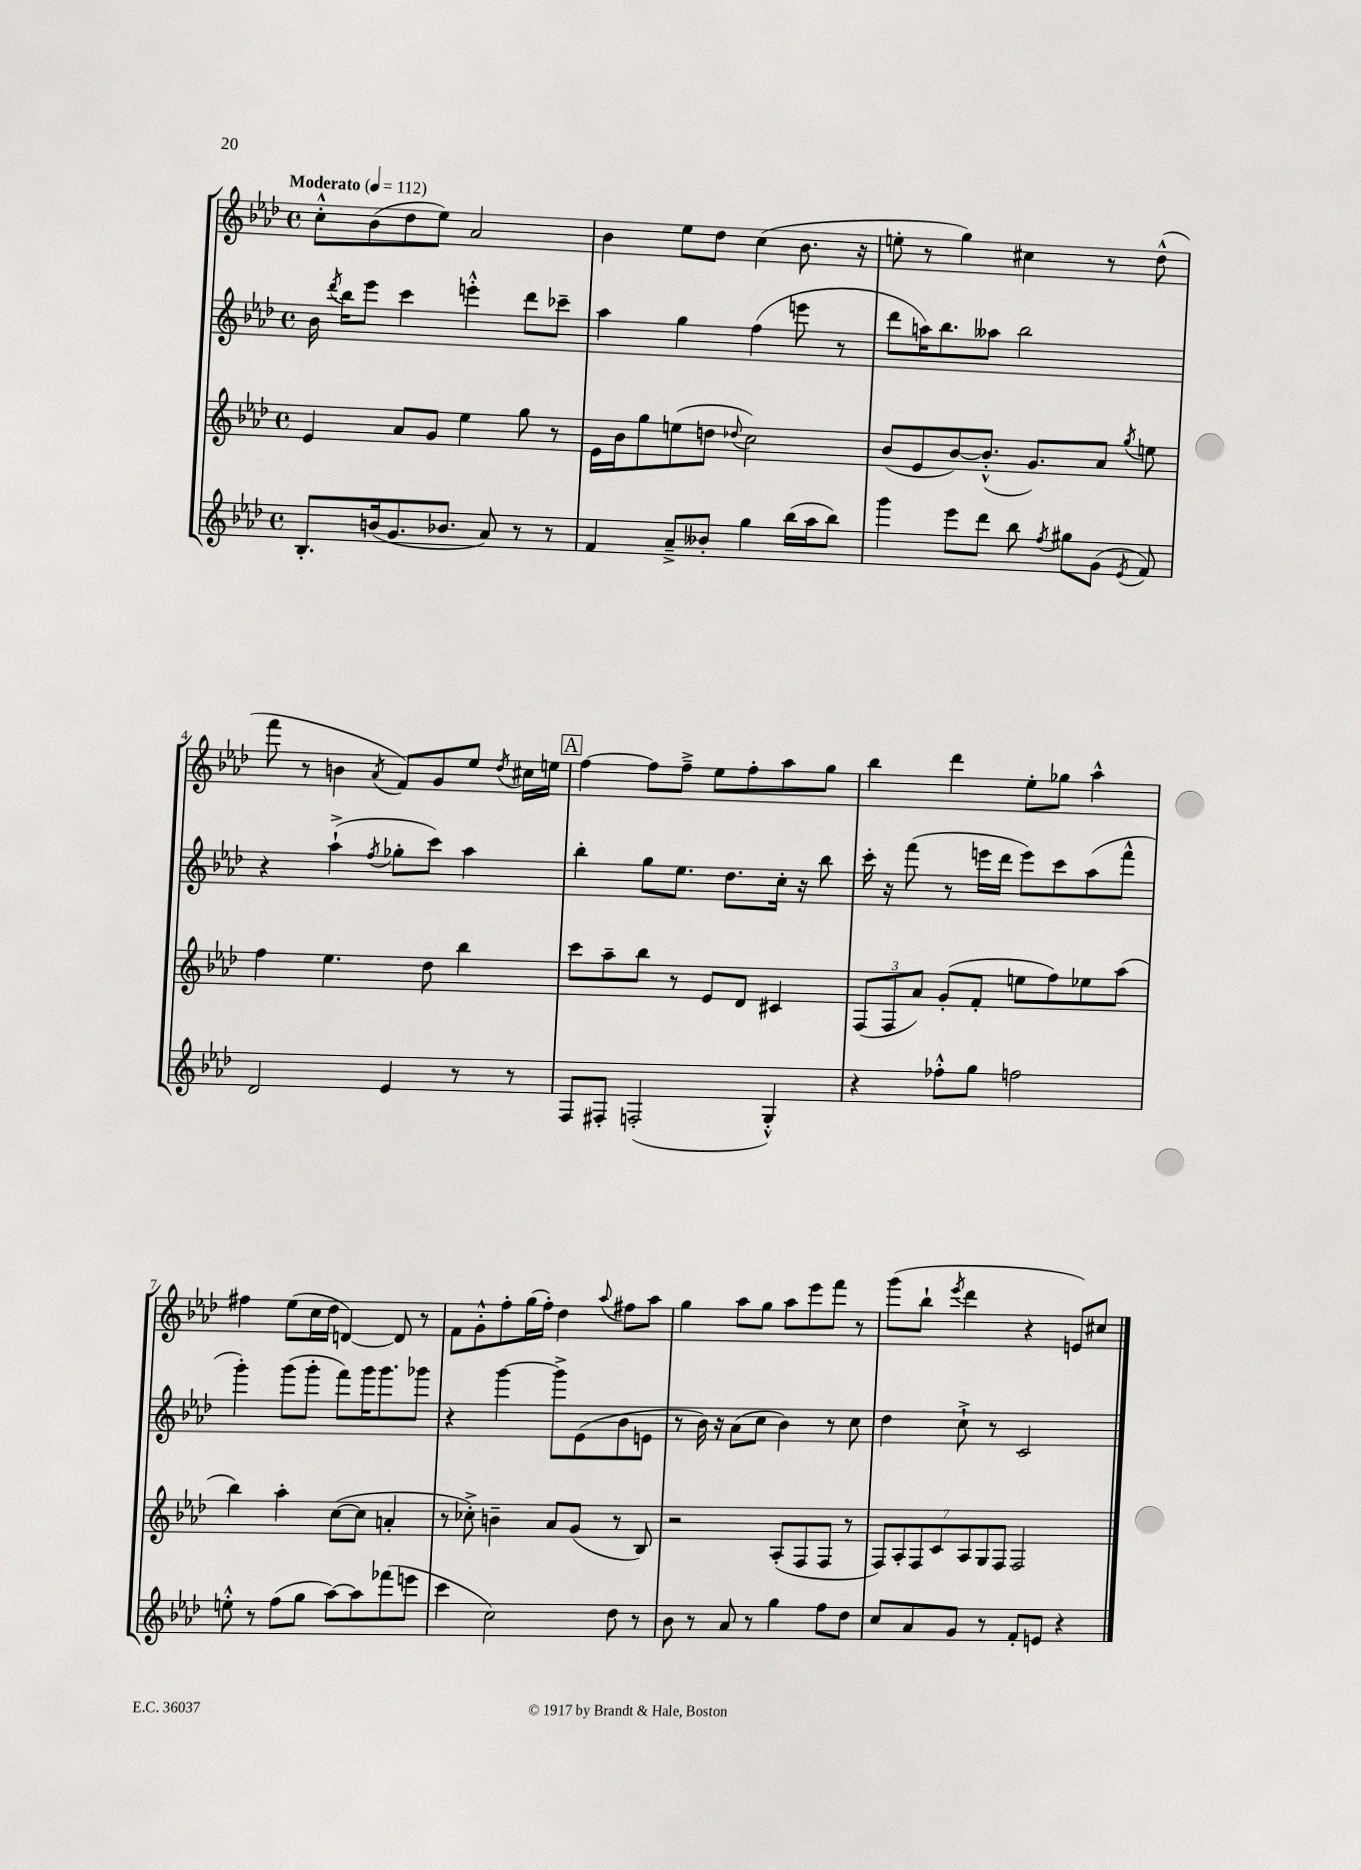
<<
\new StaffGroup <<
\new Staff = "s0" {
    \clef treble \key aes \major \defaultTimeSignature \time 4/4 \tempo "Moderato" 4 = 112
    \autoBeamOff c''8[-.-^ bes'8( des''8 ees''8]) aes'2 |
    bes'4 ees''8[ des''8] c''4( bes'8. r16 |
    e''8-. r8 g''4) cis''4 r8 des''8-^( |
    f'''8 r8 b'4 \acciaccatura { aes'8 } f'8[) g'8 ees''8] \acciaccatura { des''8 } cis''16[ e''16] |
    \mark \markup { \box "A" } f''4~ f''8[ f''8]---> ees''8[ f''8-. aes''8 g''8] |
    bes''4 des'''4 ees''8[-. ges''8] aes''4-^ |
    fis''4 ees''8[( c''16 des''16] d'4~) d'8 r8 |
    f'8[ g'8-.-^ f''8-. g''16( f''16]-.) des''4 \appoggiatura { aes''8 } fis''8[ aes''8] |
    g''4 aes''8[ g''8] aes''8[ ees'''8 f'''8] r8 |
    g'''8[( bes''8]-! \acciaccatura { ees'''8 } des'''4 r4 e'8[) cis''8] \bar "|." |
}
\new Staff = "s1" {
    \clef treble \key aes \major \defaultTimeSignature \time 4/4
    \autoBeamOff bes'16 \acciaccatura { des'''8 } bes''16[ ees'''8] c'''4 e'''4-.-^ des'''8[ ces'''8]-- |
    aes''4 g''4 f''4( e'''8 r8 |
    des'''8[ a''16) bes''8. aeses''8] bes''2 |
    r4 aes''4-!->( \acciaccatura { f''8 } ges''8[-. c'''8]) aes''4 |
    \mark \markup { \box "A" } bes''4-. g''8[ ees''8.] des''8.[ c''16]-. r16 bes''8 |
    c'''16-. r16 f'''8( r8 e'''16[ des'''16] e'''8[) c'''8 aes''8( f'''8]-^ |
    g'''4-.) g'''8[( g'''8]-. f'''8[) g'''16 g'''8. ges'''8] |
    r4 g'''4~ g'''8[-> ees'8( bes'8 e'8] |
    r8 bes'16) r16 aes'8[( c''8] bes'4) r8 c''8 |
    des''4 c''8-!-> r8 c'2 \bar "|." |
}
\new Staff = "s2" {
    \clef treble \key aes \major \defaultTimeSignature \time 4/4
    \autoBeamOff ees'4 aes'8[ g'8] ees''4 g''8 r8 |
    ees'16[ bes'16 g''8 e''8( d''8] \appoggiatura { des''8 } c''2) |
    bes'8[( ees'8 bes'8~) bes'8.]-.-^( g'8.[) aes'8] \acciaccatura { g''8 } e''8 |
    f''4 ees''4. des''8 bes''4 |
    \mark \markup { \box "A" } c'''8[ aes''8-- bes''8] r8 ees'8[ des'8] cis'4 |
    \tuplet 3/2 { f8[( f8 aes'8]) } g'8[-.( f'8]-. e''8[ f''8) ees''8 aes''8]( |
    bes''4) aes''4-. c''8[~( c''8] a'4-. |
    r8 ces''8-.->) b'4-- aes'8[ g'8]( r8 bes8) |
    r2 aes8[-.( f8 f8] r8 |
    \tuplet 7/4 { f8[) aes8-. f8 c'8 aes8 g8 f8] } f2 \bar "|." |
}
\new Staff = "s3" {
    \clef treble \key aes \major \defaultTimeSignature \time 4/4
    \autoBeamOff bes8.[-. b'16( g'8. bes'8.] aes'8) r8 r8 |
    f'4 aes'8[---> beses'8]-. g''4 bes''16[( aes''16 bes''8]) |
    g'''4 ees'''8[ des'''8] bes''8 \acciaccatura { f''8 } gis''8[ g'8]( \acciaccatura { ees'8 } f'8) |
    des'2 ees'4 r8 r8 |
    \mark \markup { \box "A" } f8[ fis8]-. f2-.( g4-.-^) |
    r4 fes''8[-.-^ g''8] f''2 |
    e''8-.-^ r8 f''8[( g''8] aes''8[~) aes''8 fes'''8( e'''8] |
    c'''4 c''2) des''8 r8 |
    bes'8 r8 aes'8 r8 g''4 f''8[ des''8] |
    c''8[ aes'8 g'8] r8 f'8[-. e'8] r4 \bar "|." |
}
>>
>>
